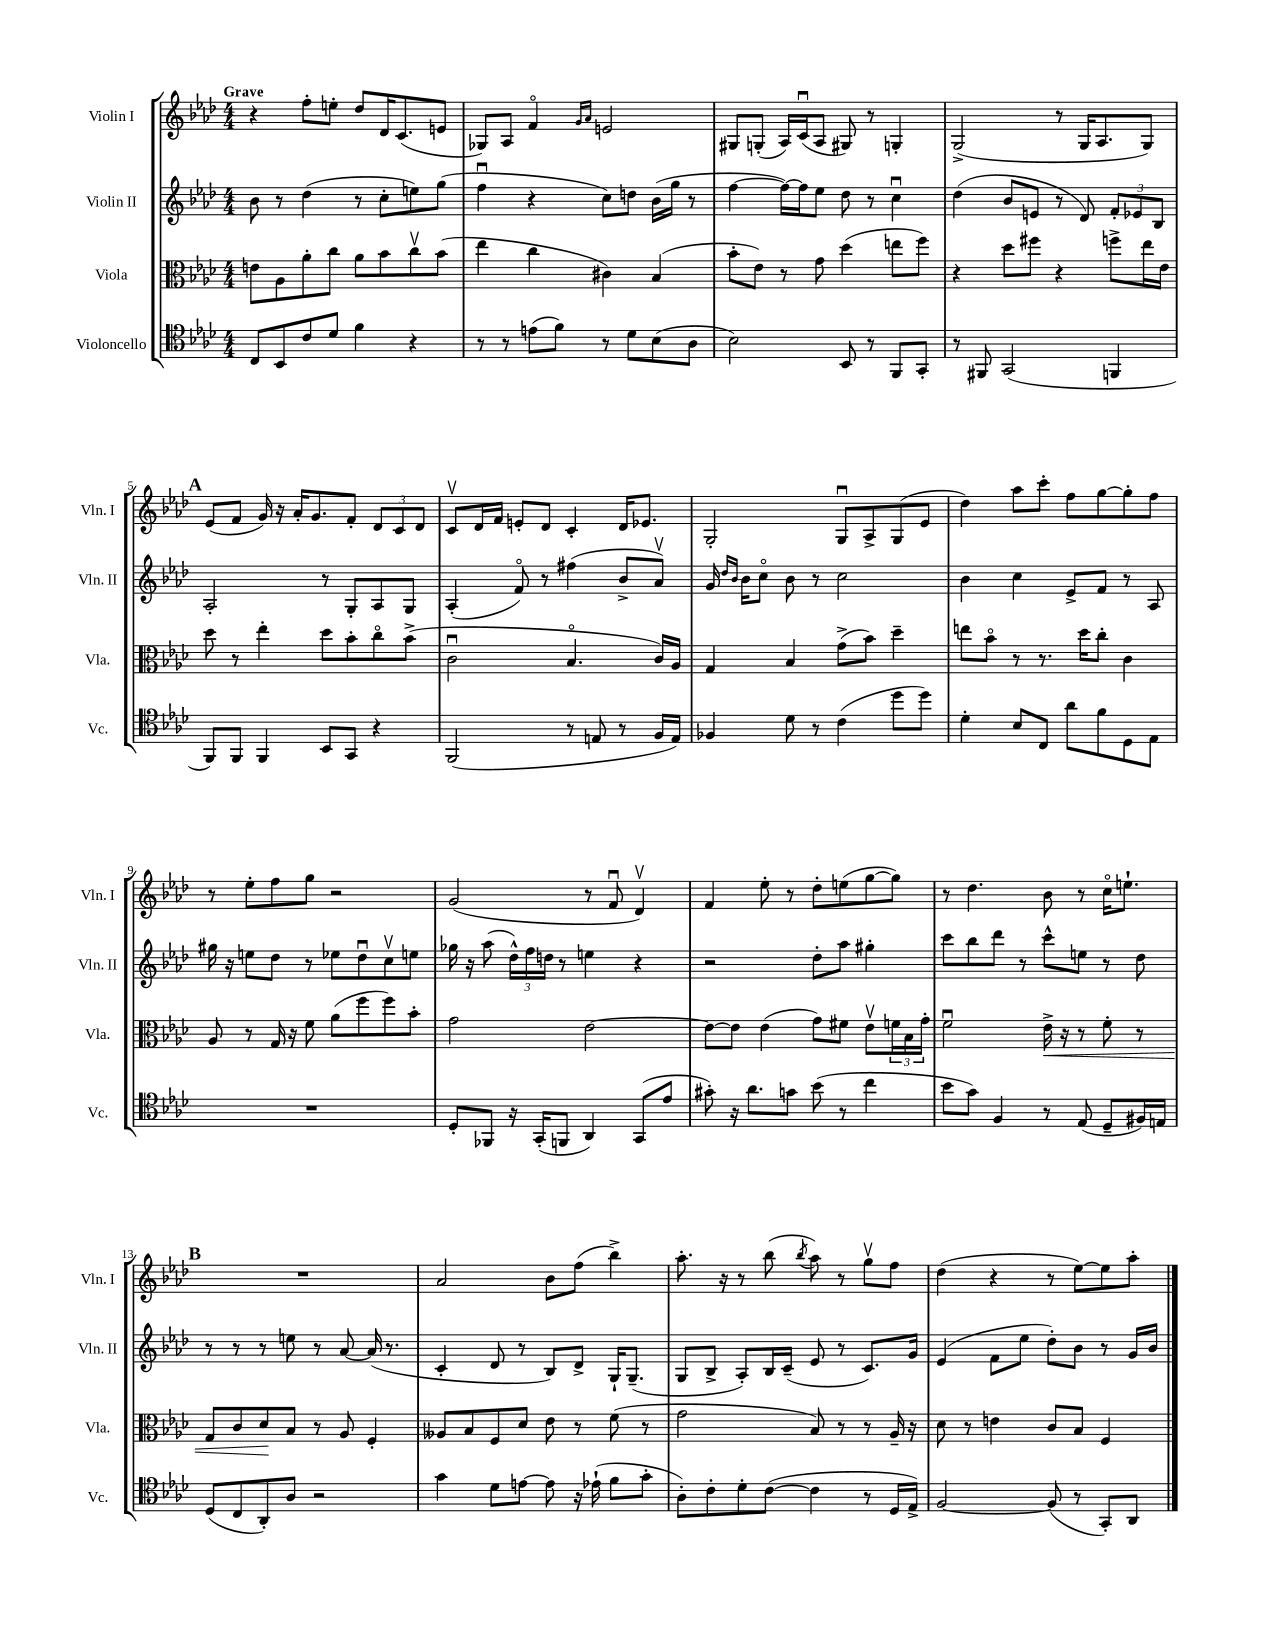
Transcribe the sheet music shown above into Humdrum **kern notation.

**kern	**kern	**kern	**kern
*staff4	*staff3	*staff2	*staff1
*clefC4	*clefC3	*clefG2	*clefG2
*k[b-e-a-d-]	*k[b-e-a-d-]	*k[b-e-a-d-]	*k[b-e-a-d-]
*M4/4	*M4/4	*M4/4	*M4/4
8C	8e	8b-	4r
8BB-	8A-	8r	.
8c	8a-'	(4dd-	8ff'
8d-	8cc	.	8ee'
4f	8a-	8r	8dd-
.	8b-	8cc'	16d-
.	.	.	(8.c
4r	8ccv	8ee)	.
.	(8b-	(8gg	8e
=	=	=	=
8r	4ee-	4ffu	8G-)
8r	.	.	8A-
(8e	4cc	4r	4fo
8f)	.	.	.
.	.	.	16qqg
.	.	.	16qqa-
8r	4c#)	8cc)	2e
8d-	.	8dd	.
(8B-	(4B-	(16b-	.
.	.	16gg	.
8A-	.	8r	.
=	=	=	=
2B-)	8b-'	[4ff	8G#
.	8e-)	.	(8G'
.	8r	16ff_)	16A-)
.	.	16ff]	(16cu
.	8g	8ee-	8A-
8BB-	(4dd-	8dd-	8G#)
8r	.	8r	8r
8FF	8ee	4ccu	4G'
8GG'	8ff)	.	.
=	=	=	=
8r	4r	(4dd-	(2G^
8FF#	.	.	.
(2GG	8dd-	8b-	.
.	8ff#	8e	.
.	4r	8r	8r
.	.	8d-)	16G
.	.	.	8.A-
4FF	8ff^	12f'	.
.	.	12e-	.
.	16ee-	.	8G)
.	.	12B-	.
.	16e-	.	.
=	=	=	=
8FF)	8dd-	2A-'	(8e-
8FF	8r	.	8f
4FF	4ee-'	.	16g)
.	.	.	16r
.	.	.	16a-'
.	.	.	8.g
8BB-	8dd-	8r	.
8GG	8b-'	8G'	8f'
4r	8cco	8A-	12d-
.	.	.	12c
.	(8b-^	8G	.
.	.	.	12d-
=	=	=	=
(2FF	2cu	(4A-'	8cv
.	.	.	16d-
.	.	.	16f
.	.	8fo)	8e'
.	.	8r	8d-
8r	4.B-o	(4ff#	4c'
8E	.	.	.
8r	.	8b-^	16d-
.	.	.	8.e-
16F	16c)	8a-v)	.
16E)	16A-	.	.
=	=	=	=
4F-	4G	16g	2G'
.	.	16qqdd-	.
.	.	16qqb-	.
.	.	16b-	.
.	.	8cco	.
8d-	4B-	8b-	.
8r	.	8r	.
(4c	(8g^	2cc	8Gu
.	8b-)	.	8A-^
8dd-	4dd-~	.	(8G
8dd-)	.	.	8e-
=	=	=	=
4d-'	8ee	4b-	4dd-)
.	8b-o	.	.
8B-	8r	4cc	8aa-
8C	8.r	.	8ccc'
8a-	.	8e-^	8ff
.	16dd-	.	.
8f	8cc'	8f	[8gg
8D-	4c	8r	8gg']
8E-	.	8A-	8ff
=	=	=	=
1r	8A-	16gg#	8r
.	.	16r	.
.	8r	8ee	8ee-'
.	16G	8dd-	8ff
.	16r	.	.
.	8f	8r	8gg
.	(8a-	8ee-	2r
.	8ff	8dd-u	.
.	8ff)	8ccv	.
.	8b-'	8ee	.
=	=	=	=
8D-'	2g	16gg-	(2g
.	.	16r	.
8FF-	.	(8aa-	.
16r	.	24dd-^^)	.
.	.	24ff	.
(16GG'	.	.	.
.	.	24dd	.
8FF	.	8r	.
4AA-)	[2e-	4ee	8r
.	.	.	8fu
(8GG	.	4r	4d-v)
8e-	.	.	.
=	=	=	=
8g#')	8e-_	2r	4f
16r	8e-]	.	.
8.a-	.	.	.
.	(4e-	.	8ee-'
8g	.	.	8r
(8b-	8g)	8dd-'	8dd-'
8r	8f#	8aa-	(8ee
4cc	8e-v	4gg#'	[8gg
.	24f	.	8gg])
.	24B-	.	.
.	24g'	.	.
=	=	=	=
8b-	2fu	8ccc	8r
8g)	.	8bb-	4.dd-
4F	.	8ddd-	.
.	.	8r	.
8r	16e-^	8ccc^^	8b-
.	16r	.	.
(8E-	8r	8ee	8r
8D-~	8f'	8r	16cco
.	.	.	8.ee`
16F#)	8r	8dd-	.
16E	.	.	.
=	=	=	=
(8D-	8G	8r	1r
8C	8c	8r	.
8AA-')	8d-	8r	.
8A-	8B-	8ee	.
2r	8r	8r	.
.	8A-	[8a-	.
.	4F'	(16a-]	.
.	.	8.r	.
=	=	=	=
4g	8A--	4c'	2a-
.	8B-	.	.
8d-	8F	8d-	.
[8e	8d-	8r	.
8e]	8e-	8B-)	8b-
16r	8r	8d-^	(8ff
(16e-`	.	.	.
8f	(8f	16G`	4bb-^)
.	.	(8.G~	.
8g'	8r	.	.
=	=	=	=
8A-')	2g	8G	8.aa-'
8c'	.	8B-^	.
.	.	.	16r
8d-'	.	8A-')	8r
([8c	.	16B-	(8bb-
.	.	(16c~	.
.	.	.	8qbb-
4c]	8B-)	8e-	8aa-)
.	8r	8r	8r
8r	8r	8.c)	8ggv
16D-	16A-~	.	8ff
16E-^)	16r	16g	.
=	=	=	=
[2F	8d-	(4e-	(4dd-
.	8r	.	.
.	4e	8f	4r
.	.	8ee-	.
(8F]	8c	8dd-')	8r
8r	8B-	8b-	[8ee-)
8GG')	4F	8r	8ee-]
8AA-	.	16g	8aa-'
.	.	16b-	.
==	==	==	==
*-	*-	*-	*-
